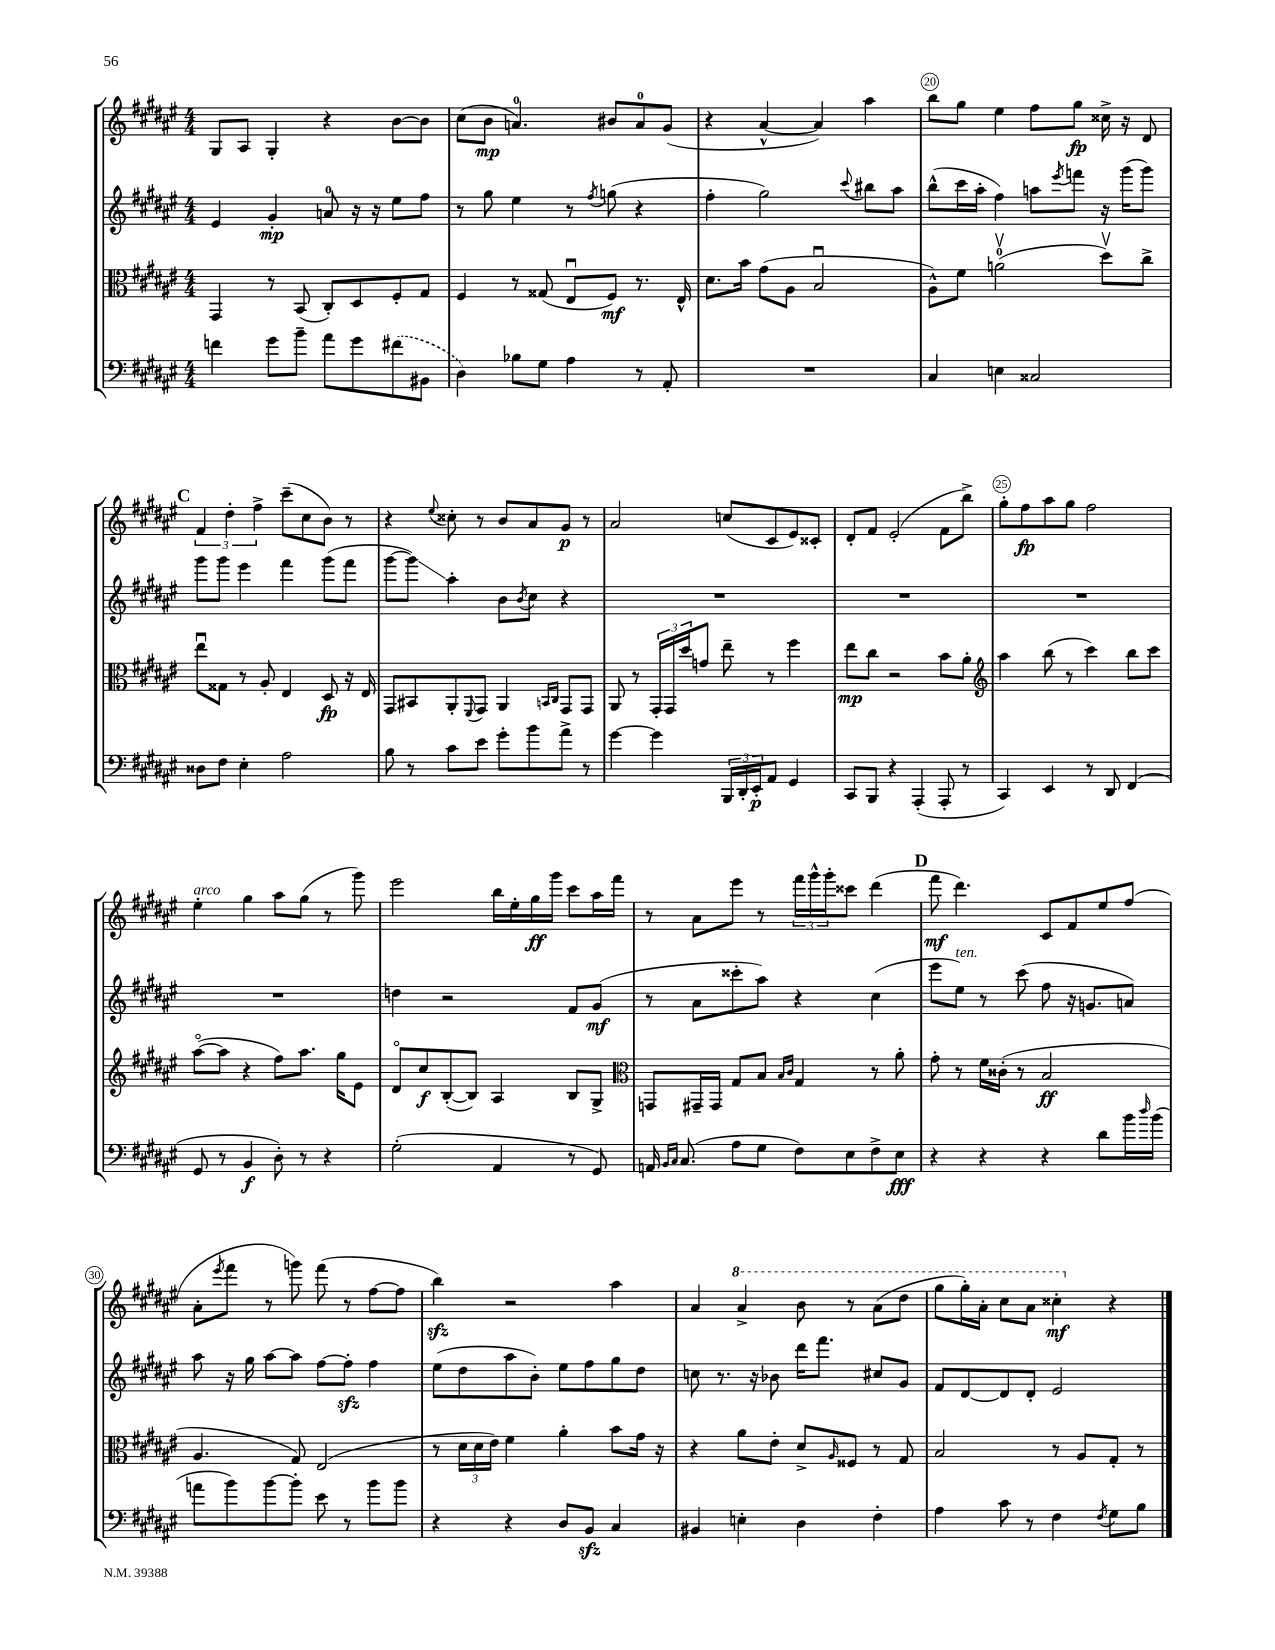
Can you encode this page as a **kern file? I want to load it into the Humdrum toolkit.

**kern	**kern	**kern	**kern
*staff4	*staff3	*staff2	*staff1
*clefF4	*clefC3	*clefG2	*clefG2
*k[f#c#g#d#a#e#]	*k[f#c#g#d#a#e#]	*k[f#c#g#d#a#e#]	*k[f#c#g#d#a#e#]
*M4/4	*M4/4	*M4/4	*M4/4
4f\	4GG#/	4e#/	8G#/L
.	.	.	8A#/J
8g#\L	8r	4g#'/	4G#'/
8b~\J	(8BB/	.	.
8a#\L	8C#'/L)	8a/	4r
8g#\	8D#/	16r	.
.	.	16r	.
(8f#\	8F#'/	8ee#\L	[8b\L
8BB#\J	8G#/J	8ff#\J	8b\]J
=	=	=	=
4D#\)	4F#/	8r	(8cc#\L
.	.	8gg#\	8b\J
8B-\L	8r	4ee#\	4.a/)
8G#\J	(8G##/	.	.
4A#\	8E#u/L	8r	.
.	.	8qff#/	.
.	8F#/J)	(8gg\	8b#/L
8r	8.r	4r	8a/
8AA#'/	.	.	(8g#/J
.	16E#^^/	.	.
=	=	=	=
1r	8.d#\L	4ff#'\	4r
.	16b\Jk	.	.
.	(8g#\L	2gg#\)	[4a#^^/
.	8A#\J	.	.
.	2Bu/	.	4a#/])
.	.	8qqccc#/	.
.	.	8bb#\L	4aa#\
.	.	8aa#\J	.
=	=	=	=
4C#/	8A#^^\L)	(8bb^^\L	8bb\L
.	8f#\J	16ccc#\L	8gg#\J
.	.	16aa#'\JJ	.
4E\	(2av\	4ff#\)	4ee#\
2C##/	.	8aa\L	8ff#\L
.	.	8qeee#/	.
.	.	8fff\J	8gg#\J
.	8dd#v\L)	16r	16cc##^\
.	.	(16ggg#\LK	16r
.	8cc#^\J	8ggg#\J)	8d#/
=	=	=	=
8D##\L	8ee#u\L	8ggg#\L	6f#/
8F#\J	8G##\J	8ggg#\J	.
.	.	.	6dd#'\
4E#'\	8r	4eee#\	.
.	.	.	6ff#^\
.	8A#'/	.	.
2A#\	4E#/	4fff#\	(8ccc#~\L
.	.	.	8cc#\
.	8D#/	(8ggg#\L	8b\J)
.	16r	8fff#\J	8r
.	16E#/	.	.
=	=	=	=
8B\	8GG#/L	[8ggg#\L	4r
8r	8BB#/	8ggg#\]J)	.
.	.	.	8qqee#/
8c#\L	8AA#'/	4aa#'\	8cc##'\
.	8qqFF#/	.	.
8e#\J	8GG#/J	.	8r
8g#'\L	4AA#/	8b\L	8b/L
.	.	8qb/	.
8b\	.	8cc#\J	8a#/
.	16qqBB/LL	.	.
.	16qqC#/JJ	.	.
8a#^\J	8GG#/L	4r	8g#/J
8r	8GG#/J	.	8r
=	=	=	=
[4g#\	8AA#/	1r	2a#/
.	8r	.	.
4g#\]	24GG#'/LL	.	.
.	24GG#/	.	.
.	24dd#/J	.	.
.	8g/J	.	.
24BBB/LL	8ee#~\	.	(8cc/L
24DD#'/	.	.	.
24EE#'/J	.	.	.
8AA#/J	8r	.	8c#/
4GG#/	4ff#\	.	8e#/)
.	.	.	8c##'/J
=	=	=	=
8CC#/L	8ee#\L	1r	8d#'/L
8BBB/J	8cc#\J	.	8f#/J
4r	2r	.	(2e#'/
(4AAA#'/	.	.	.
8AAA#'/	8b\L	.	8f#\L
8r	8a#'\J	.	8bb^\J)
=	=	=	=
*	*clefG2	*	*
4CC#/)	4aa#\	1r	8gg#'\L
.	.	.	8ff#\
4EE#/	(8bb\	.	8aa#\
.	8r	.	8gg#\J
8r	4ccc#\)	.	2ff#\
8DD#/	.	.	.
(4FF#/	8bb\L	.	.
.	8ccc#\J	.	.
=	=	=	=
8GG#/	([8aa#o\L	1r	4ee#'\
8r	8aa#\]J	.	.
4BB/	4r	.	4gg#\
8D#'\)	8ff#\L)	.	8aa#\L
8r	8.aa#\J	.	(8gg#\J
4r	.	.	8r
.	16gg#\LK	.	.
.	8e#\J	.	8ggg#\)
=	=	=	=
(2G#'\	8d#o/L	4dd\	2eee#\
.	8cc#/	.	.
.	([8B'/	2r	.
.	8B/]J)	.	.
4AA#/	4A#/	.	16bb\LL
.	.	.	16ee#'\
.	.	.	16gg#\
.	.	.	16ggg#\JJ
8r	8B/L	8f#/L	8ccc#\L
8GG#/)	8G#^/J	(8g#/J	16aa#\L
.	.	.	16fff#\JJ
=	=	=	=
*	*clefC3	*	*
16AA/	8GG/L	8r	8r
16qqBB/LL	.	.	.
16qqC#/JJ	.	.	.
(8.C#/	.	.	.
.	16GG#~/L	8a#\L	8a#\L
.	16GG#/JJ	.	.
8A#\L	8G#/L	8ccc##'\	8eee#\J
8G#\J	8B/J	8aa#\J)	8r
.	16qqB/LL	.	.
.	16qqc#/JJ	.	.
8F#\L)	4G#/	4r	24fff#\LL
.	.	.	24ggg#^^\
.	.	.	24ggg#'\J
8E#\	.	.	8ccc##\J
8F#^\	8r	(4cc#\	(4ddd#\
8E#\J	8a#'\	.	.
=	=	=	=
4r	8g#'\	8eee#\L	8fff#\
.	8r	8ee#\J)	4.ddd#\)
4r	16f#\LL	8r	.
.	(16c##'\JJ	.	.
.	8r	(8ccc#\	.
4r	2B/	8ff#\	8c#/L
.	.	16r	8f#/
.	.	8.g/L	.
8d#\L	.	.	8ee#/
16b\L	.	8a/J)	(8ff#/J
16qqdd#/	.	.	.
(16b\JJ	.	.	.
=	=	=	=
8a\L	4.A#/	8aa#\	8a#'\L
.	.	.	8qeee#/
8b\)	.	16r	8fff#\J
.	.	16gg#\	.
[8b\	.	[8aa#\L	8r
8b'\]J	8G#/)	8aa#\]J	8ggg\)
8e#\	(2E#/	[8ff#\L	(8fff#\
8r	.	8ff#'\]J	8r
8b\L	.	4ff#\	[8ff#\L
8b\J	.	.	8ff#\]J
=	=	=	=
4r	8r	(8ee#\L	4bb\)
.	24d#\LL	8dd#\	.
.	24d#\	.	.
.	24e#\JJ)	.	.
4r	4f#\	8aa#\	2r
.	.	8b'\J)	.
8D#/L	4a#'\	8ee#\L	.
8BB/J	.	8ff#\	.
4C#/	8b\L	8gg#\	4aa#\
.	16g#\Jk	8dd#\J	.
.	16r	.	.
=	=	=	=
4BB#/	4r	8cc\	4a#/
.	.	8.r	.
4E'\	8a#\L	.	4aa#^/
.	.	16r	.
.	8e#'\J	8b-\	.
4D#\	8d#^/L	16ddd#\LK	8bb\
.	.	8.fff#\J	.
.	16qqA#/	.	.
.	8F##/J	.	8r
4F#'\	8r	8cc#/L	(8aa#\L
.	8G#/	8g#/J	8ddd#\J
=	=	=	=
4A#\	2B/	8f#/L	8ggg#\L
.	.	[8d#/	16ggg#'\L)
.	.	.	16aa#'\JJ
8c#\	.	8d#/]	8ccc#\L
8r	.	8d#'/J	8aa#\J
4F#\	8r	2e#/	4ccc##'\
.	8A#/L	.	.
8qF#/	.	.	.
8G#\L	8G#'/J	.	4r
8B\J	8r	.	.
==	==	==	==
*-	*-	*-	*-
